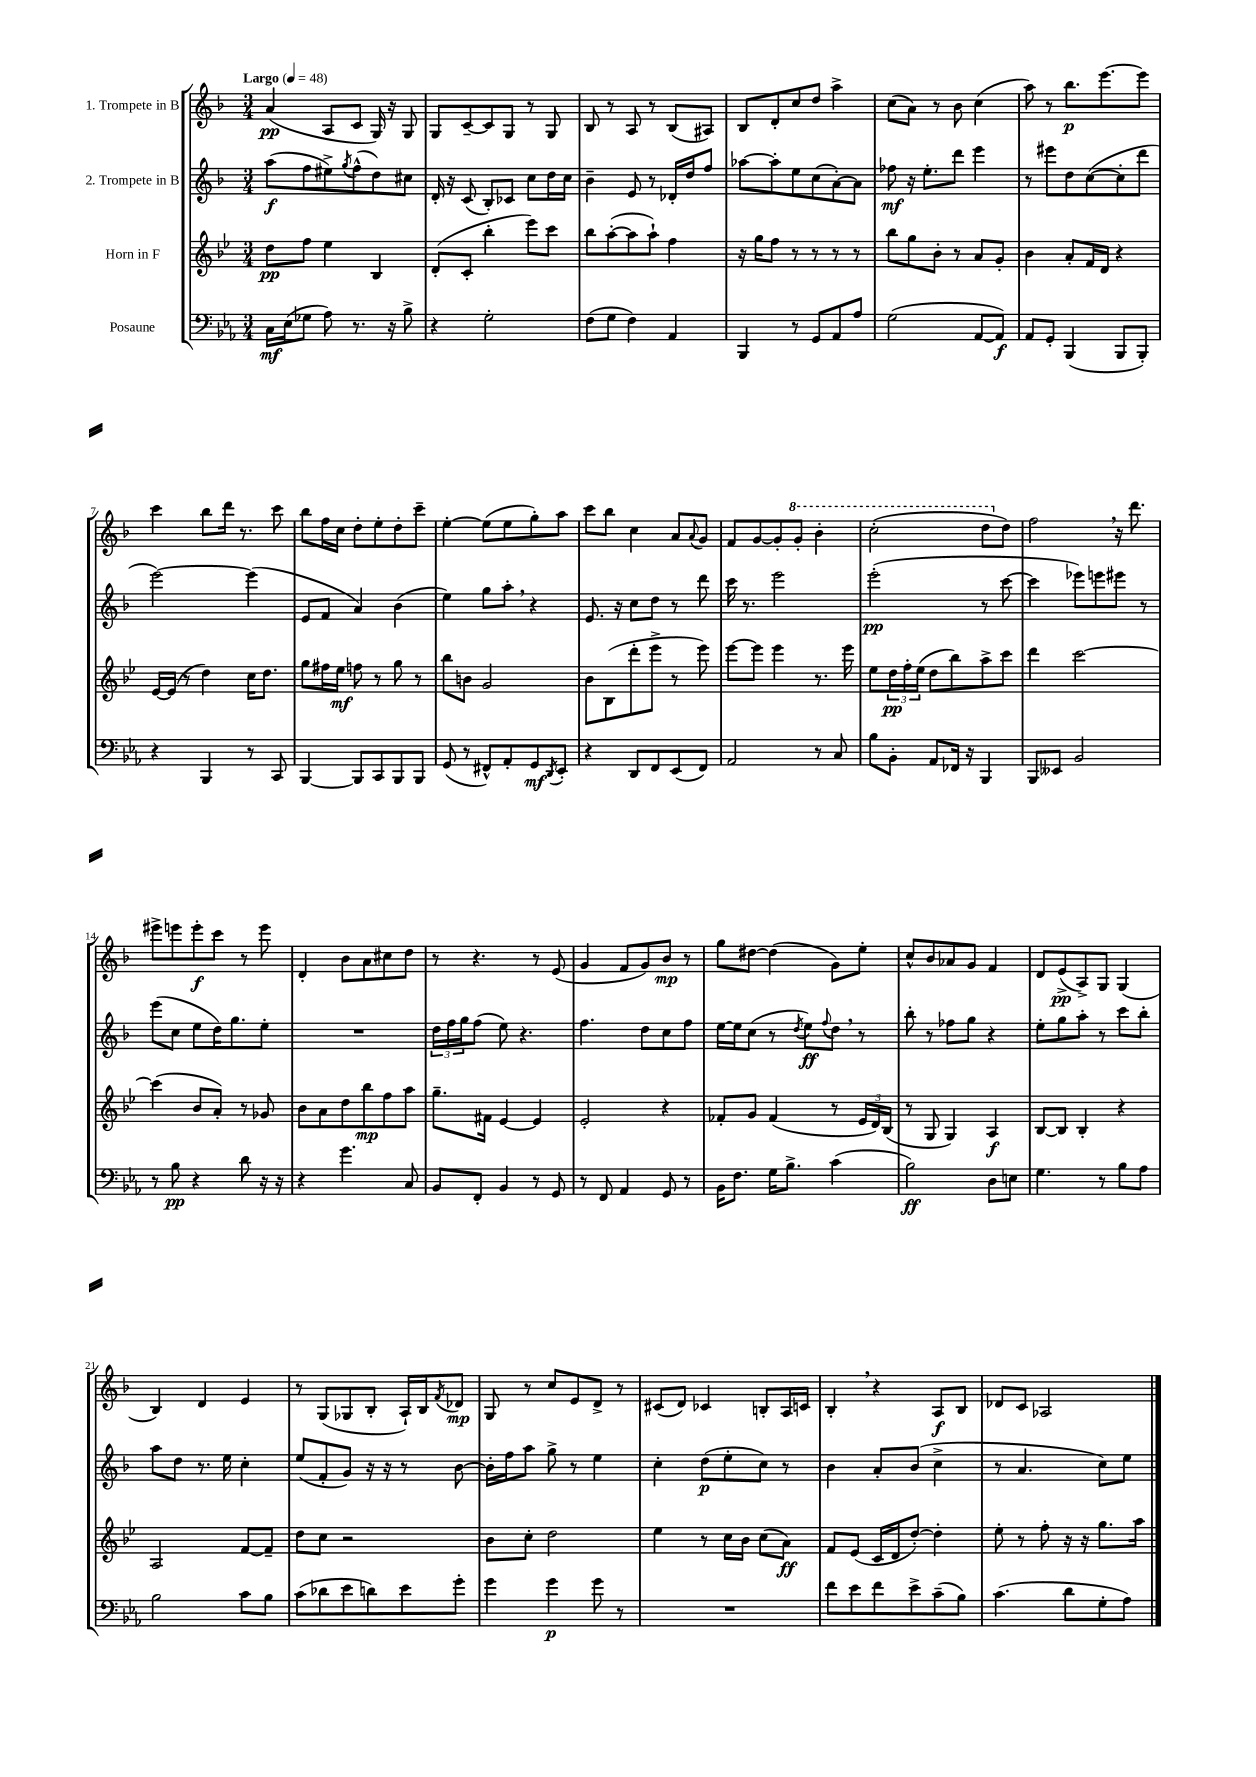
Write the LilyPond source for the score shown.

<<
\new StaffGroup <<
\new Staff = "s0" \with { instrumentName = "1. Trompete in B" } {
    \clef treble \key f \major \numericTimeSignature \time 3/4 \tempo "Largo" 4 = 48
    a'4\pp( a8 c'8 g16) r16 g8 |
    g8 c'8~-- c'8 g8 r8 g8 |
    bes8 r8 a8 r8 bes8( ais8) |
    bes8 d'8-. c''8 d''8 a''4-> |
    c''8( a'8) r8 bes'8 c''4( |
    a''8) r8 bes''8.\p e'''8.~ e'''8 |
    c'''4 bes''8 d'''16 r8. c'''8 |
    bes''8 f''16 c''16 d''8-. e''8-. d''8-. c'''8-- |
    e''4~-. e''8( e''8 g''8-.) a''8 |
    c'''8 bes''8 c''4 a'8 \appoggiatura { a'8 } g'8 |
    f'8 g'8~ g'8-. \ottava #1 g''8-. bes''4-. |
    c'''2-.( d'''8 \ottava #0 d''8) |
    f''2 \breathe r16 d'''8. |
    eis'''8-> e'''8 e'''8-.\f c'''8 r8 e'''8 |
    d'4-. bes'8 a'8 cis''8 d''8 |
    r8 r4. r8 e'8( |
    g'4 f'8 g'8) bes'8\mp r8 |
    g''8 dis''8~ dis''4( g'8) e''8-. |
    c''8-^ bes'8 aes'8 g'8 f'4 |
    d'8 e'8->\pp( a8->) g8 g4( |
    bes4) d'4 e'4 |
    r8 g8( ges8 bes8-. a16-!) bes16 \acciaccatura { f'8 } des'8\mp |
    g8 r8 c''8 e'8 d'8-> r8 |
    cis'8( d'8) ces'4 b8-. a16 c'16 |
    bes4-. \breathe r4 a8\f bes8 |
    des'8 c'8 aes2 \bar "|." |
}
\new Staff = "s1" \with { instrumentName = "2. Trompete in B" } {
    \clef treble \key f \major \numericTimeSignature \time 3/4
    a''8\f( f''8 eis''8->) \acciaccatura { g''8 } f''8-^( d''8) cis''8 |
    d'16-. r16 c'8( bes8-.) ces'8 c''8 d''16 c''16 |
    bes'4-- e'8 r8 des'16-. d''16 f''8 |
    aes''8~ aes''8-. e''8 c''8( a'8~-.) a'8 |
    fes''8\mf r16 e''8.-. d'''8 e'''4 |
    r8 eis'''8 d''8 c''8~( c''8-. d'''8 |
    e'''2~) e'''4( |
    e'8 f'8 a'4) bes'4( |
    e''4) g''8 a''8-. \breathe r4 |
    e'8. r16 c''8 d''8 r8 d'''8 |
    c'''16 r8. e'''2 |
    e'''2-.\pp( r8 c'''8~ |
    c'''4 ees'''8) e'''8 eis'''8 r8 |
    e'''8( c''8 e''8 d''16) g''8. e''8-. |
    R2. |
    \tuplet 3/2 { d''16 f''16 g''16 } f''8( e''8) r4. |
    f''4. d''8 c''8 f''8 |
    e''16~ e''16 c''8( r8 \acciaccatura { d''8 } e''8\ff) \appoggiatura { f''8 } d''8 \breathe r8 |
    bes''8-. r8 fes''8 g''8 r4 |
    e''8-. g''8 a''8-. r8 c'''8 bes''8-. |
    a''8 d''8 r8. e''16 c''4-. |
    e''8( f'8-. g'8) r16 r16 r8 bes'8~ |
    bes'16-. f''16 a''8 g''8-> r8 e''4 |
    c''4-. d''8\p( e''8-. c''8) r8 |
    bes'4 a'8-. bes'8( c''4-> |
    r8 a'4. c''8) e''8 \bar "|." |
}
\new Staff = "s2" \with { instrumentName = "Horn in F" } {
    \clef treble \key bes \major \numericTimeSignature \time 3/4
    d''8\pp f''8 ees''4 bes4 |
    d'8-.( c'8-. bes''4-. ees'''8) c'''8 |
    bes''8 a''8~-.( a''8 a''8-!) f''4 |
    r16 g''16 f''8 r8 r8 r8 r8 |
    bes''8 g''8 bes'8-. r8 a'8 g'8-. |
    bes'4 a'8-. f'16 d'16 r4 |
    ees'16~ ees'16( r8 d''4) c''16 d''8. |
    g''8 fis''16 ees''16\mf f''8 r8 g''8 r8 |
    bes''8 b'8 g'2 |
    bes'8 bes8( d'''8-. ees'''8-> r8 ees'''8) |
    ees'''8~ ees'''8 ees'''4 r8. ees'''16 |
    ees''8 \tuplet 3/2 { d''16\pp f''16-. ees''16( } d''8 bes''8) a''8-> c'''8 |
    d'''4 c'''2~ |
    c'''4( bes'8 a'8-.) r8 ges'8 |
    bes'8 a'8 d''8 bes''8\mp f''8 a''8 |
    g''8.-- fis'16 ees'4~ ees'4 |
    ees'2-. r4 |
    fes'8-. g'8 fes'4( r8 \tuplet 3/2 { ees'16 d'16) bes16( } |
    r8 g8 g4) a4\f |
    bes8~ bes8 bes4-. r4 |
    a2 f'8~ f'8-- |
    d''8 c''8 r2 |
    bes'8 c''8-. d''2 |
    ees''4 r8 c''16 bes'16 c''8( a'8\ff) |
    f'8 ees'8( c'16 d'16 d''8~-.) d''4-. |
    ees''8-. r8 f''8-. r16 r16 g''8. a''16 \bar "|." |
}
\new Staff = "s3" \with { instrumentName = "Posaune" } {
    \clef bass \key ees \major \numericTimeSignature \time 3/4
    c16\mf ees16( ges8 aes8) r8. r16 bes8-> |
    r4 g2-. |
    f8( g8 f4) aes,4 |
    bes,,4 r8 g,8 aes,8 aes8 |
    g2( aes,8~ aes,8\f) |
    aes,8 g,8-. bes,,4( bes,,8 bes,,8-.) |
    r4 bes,,4 r8 c,8 |
    bes,,4~ bes,,8 c,8 bes,,8 bes,,8 |
    g,8( r8 fis,8-^) aes,8-. g,8\mf \acciaccatura { d,8 } ees,8-. |
    r4 d,8 f,8 ees,8( f,8) |
    aes,2 r8 c8 |
    bes8 bes,8-. aes,8 fes,16 r16 bes,,4 |
    bes,,8 eeses,8 bes,2 |
    r8 bes8\pp r4 d'8 r16 r16 |
    r4 g'4. c8 |
    bes,8 f,8-. bes,4 r8 g,8 |
    r8 f,8 aes,4 g,8 r8 |
    bes,16 f8. g16 bes8.-> c'4( |
    bes2\ff) d8 e8 |
    g4. r8 bes8 aes8 |
    bes2 c'8 bes8 |
    c'8( des'8 ees'8 d'8) ees'8 g'8-. |
    g'4 g'4\p g'8 r8 |
    R2. |
    f'8 ees'8 f'8 ees'8-> c'8--( bes8) |
    c'4.( d'8 g8-. aes8) \bar "|." |
}
>>
>>
